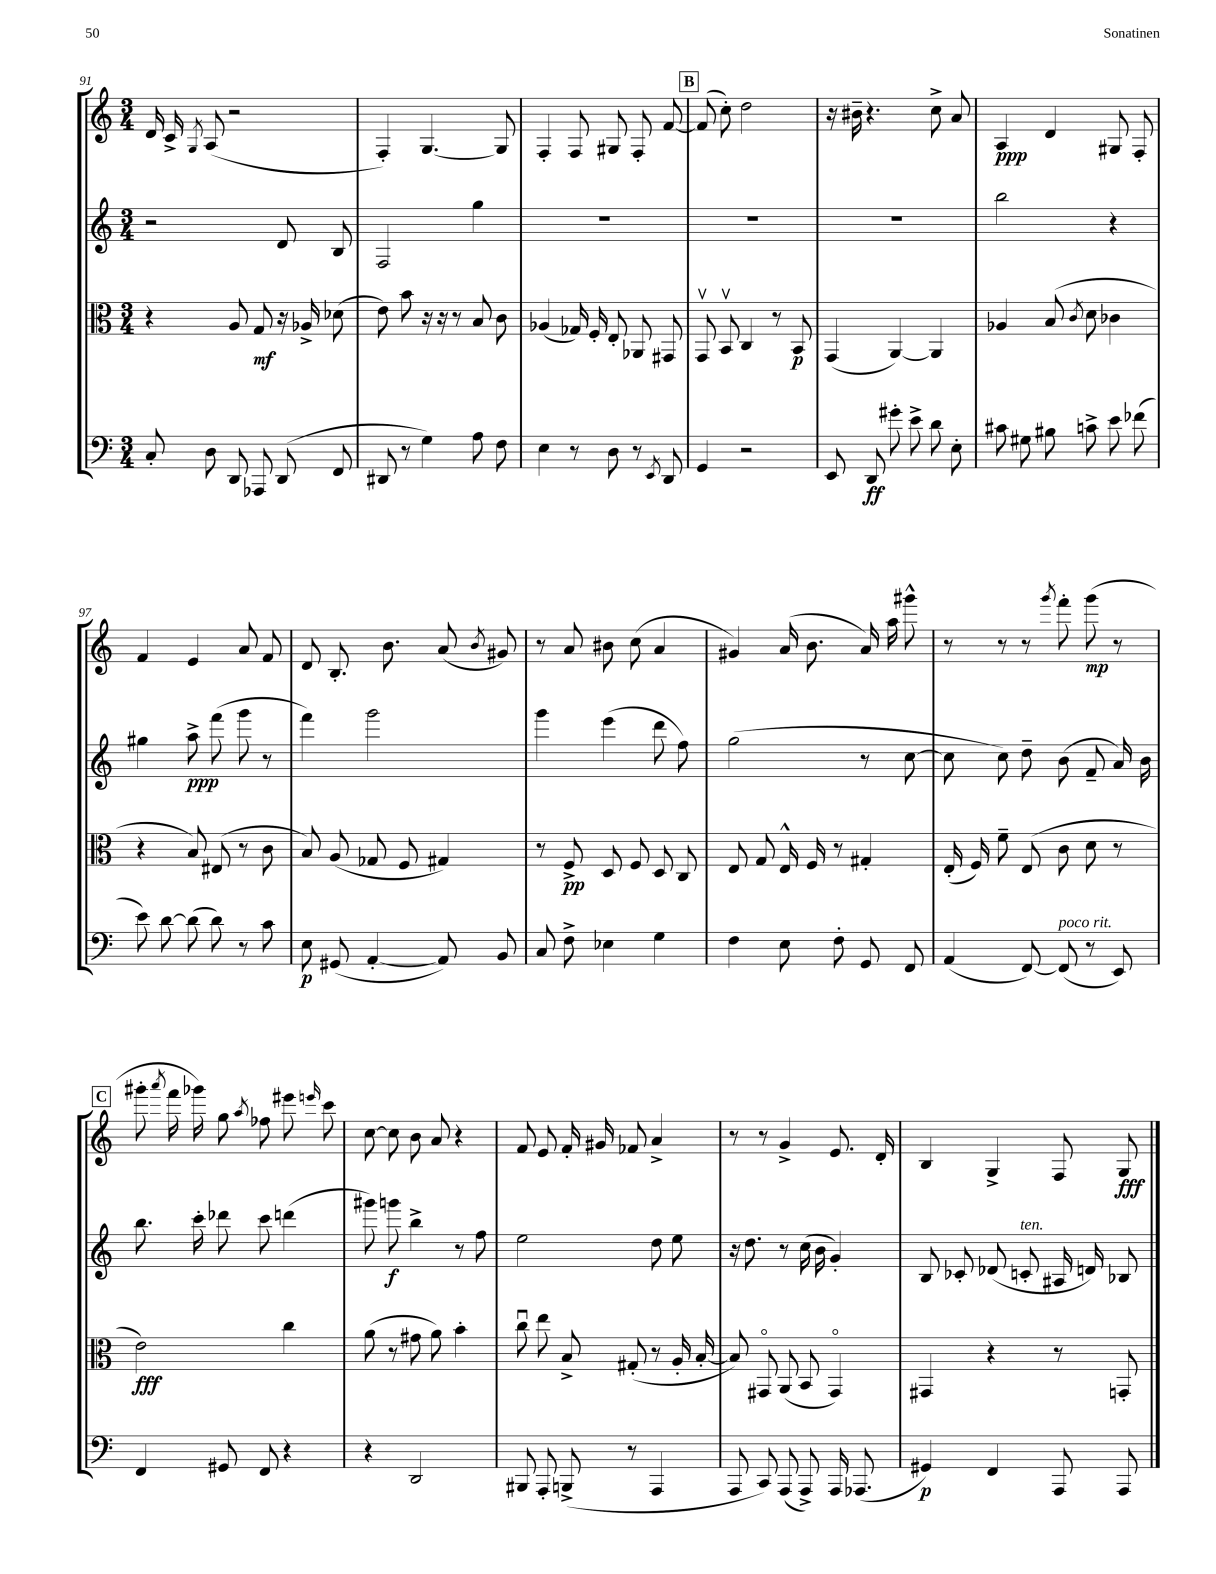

**kern	**kern	**kern	**kern
*staff4	*staff3	*staff2	*staff1
*clefF4	*clefC3	*clefG2	*clefG2
*k[]	*k[]	*k[]	*k[]
*M3/4	*M3/4	*M3/4	*M3/4
8C'	4r	2r	16d
.	.	.	16c^
.	.	.	8qG
8D	.	.	(8A
8DD	8A	.	2r
8AAA-	8G	.	.
(8DD	16r	8d	.
.	16A-^	.	.
8FF	(8d-	8B	.
=	=	=	=
8DD#	8e)	2F	4F')
8r	8b	.	.
4G)	16r	.	[4.G
.	16r	.	.
.	8r	.	.
8A	8B	4gg	.
8F	8c	.	8G]
=	=	=	=
4E	(4A-	2.r	4F'
8r	16G-)	.	8F
.	16F'	.	.
8D	8E'	.	8G#
8r	8AA-	.	8F'
8qEE	.	.	.
8DD	8GG#	.	[8f
=	=	=	=
4GG	8GGv	2.r	(8f]
.	8BBv	.	8cc')
2r	4C	.	2dd
.	8r	.	.
.	8BB	.	.
=	=	=	=
8EE	(4GG	2.r	16r
.	.	.	16b#~
8DD	.	.	4.r
8g#'	[4AA)	.	.
8e^	.	.	.
8d	4AA]	.	8cc^
8E'	.	.	8a
=	=	=	=
8c#	4A-	2bb	4A
8G#	.	.	.
8B#	(8B	.	4d
.	8qc	.	.
8c^	8d	.	.
8e	4c-	4r	8G#
(8f-	.	.	8F'
=	=	=	=
8e)	4r	4gg#	4f
[8d	.	.	.
(8d]	8B)	8aa^	4e
8d)	(8E#	(8fff	.
8r	8r	8ggg	8a
8c	8c	8r	8f
=	=	=	=
8E	8B)	4fff)	8d
(8GG#	(8A	.	8.B'
[4AA'	8G-	2ggg	.
.	.	.	8.b
.	8F	.	.
8AA])	4G#)	.	(8a
.	.	.	8qb
8BB	.	.	8g#)
=	=	=	=
8C	8r	4ggg	8r
8F^	8F^	.	8a
4E-	8D	(4eee	8b#
.	8F	.	(8cc
4G	8D	8ddd	4a
.	8C	8ff)	.
=	=	=	=
4F	8E	(2gg	4g#)
.	8G	.	.
8E	16E^^	.	(16a
.	16F	.	8.b
8F'	8r	.	.
8GG	4G#'	8r	16a)
.	.	.	16aa
8FF	.	[8cc	8ggg#^^
=	=	=	=
(4AA	(16E'	8cc]	8r
.	16F)	.	.
.	8f~	8cc)	8r
[8FF)	(8E	8dd~	8r
.	.	.	8qggg
(8FF]	8c	(8b	8fff'
8r	8d	8f~	(8ggg
8EE)	8r	16a)	8r
.	.	16b	.
=	=	=	=
4FF	2e)	8.bb	8ggg#'
.	.	.	8qaaa
.	.	.	16fff
.	.	16ccc'	16ggg-)
8GG#	.	8ddd-	8gg
.	.	.	8qaa
8FF	.	8ccc	8ff-
4r	4cc	(4ddd	8eee#
.	.	.	16qqeee
.	.	.	8ccc
=	=	=	=
4r	(8a	8ggg#)	[8cc
.	8r	8ggg	8cc]
2DD	8g#	4bb^	8b
.	8a)	.	8a
.	4b'	8r	4r
.	.	8ff	.
=	=	=	=
8BBB#	8ccu	2ee	8f
8AAA'	8ee	.	8e
(8BBB^	8B^	.	16f'
.	.	.	16g#
8r	(8G#'	.	8f-
4AAA	8r	8dd	4a^
.	16A'	8ee	.
.	[16B'	.	.
=	=	=	=
8AAA	8B])	16r	8r
.	.	8.dd	.
8CC)	8GG#o	.	8r
(8AAA	(8AA	8r	4g^
8AAA^)	8BB	(16cc	.
.	.	16b	.
16AAA	4GG#o)	4g')	8.e
(8.AAA-	.	.	.
.	.	.	16d'
=	=	=	=
4GG#)	4GG#	8B	4B
.	.	8c-'	.
4FF	4r	(8d-	4G^
.	.	8c'	.
8AAA	8r	16A#	8F
.	.	16d)	.
8AAA	8GG'	8B-	8G
==	==	==	==
*-	*-	*-	*-
